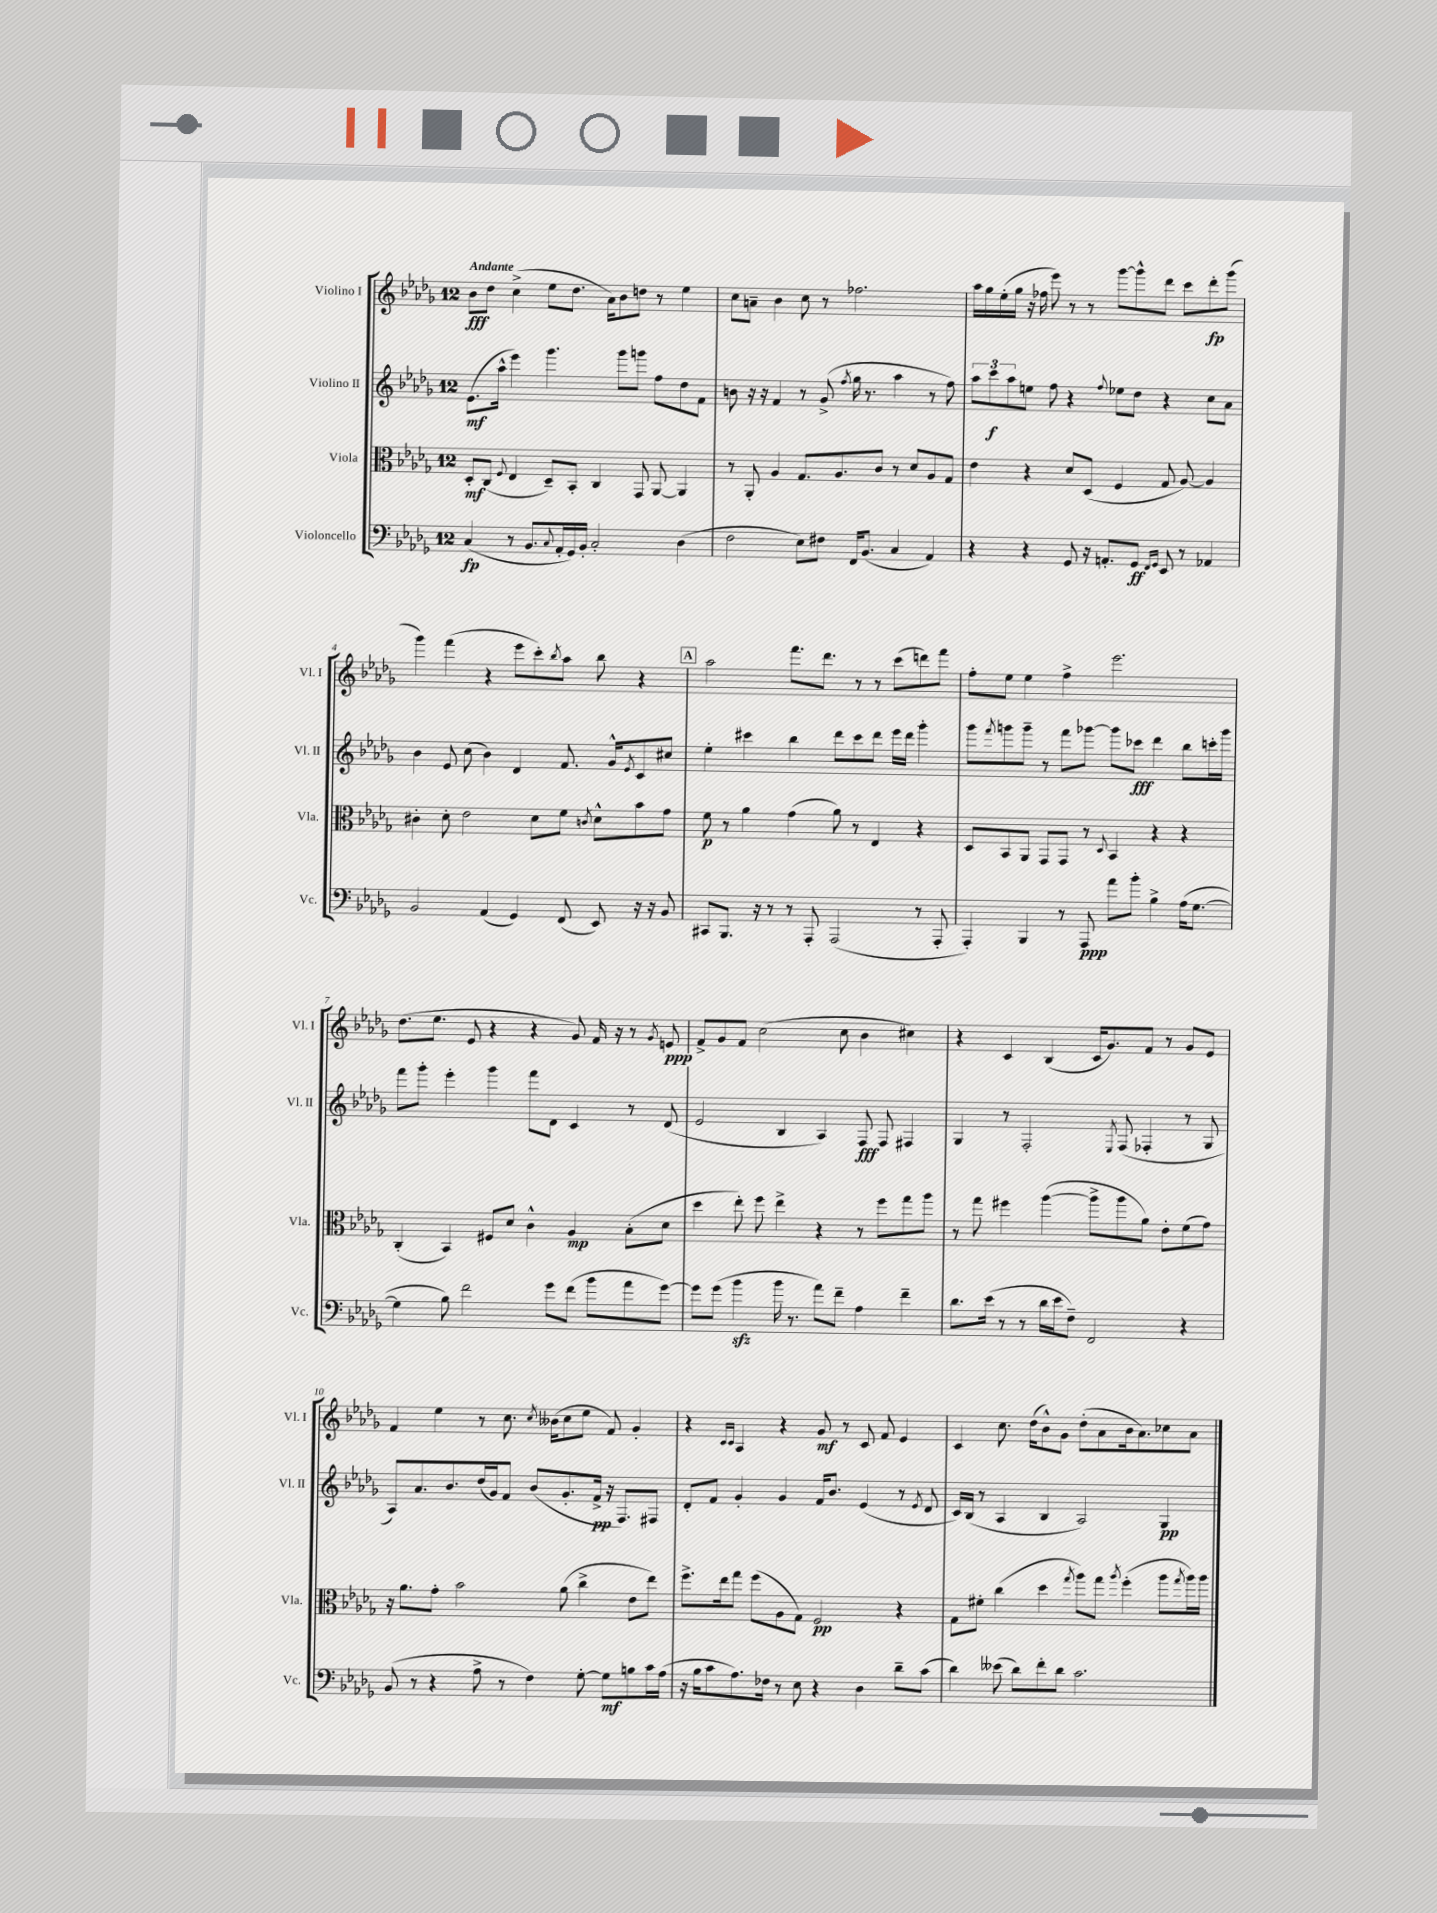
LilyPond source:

<<
\new StaffGroup <<
\new Staff = "s0" \with { instrumentName = "Violino I" shortInstrumentName = "Vl. I" } {
    \clef treble \key des \major \once \override Staff.TimeSignature.style = #'single-digit \time 12/8 \tempo "Andante"
    bes'8\fff des''8 c''4->( ees''8 des''8. aes'16) bes'8 d''8 r8 ees''4 |
    c''8 a'8-- bes'4 c''8 r8 fes''2. |
    aes''16 ges''16 ees''16-.( ges''16 r16 fes''16 ees'''8) r8 r8 ges'''8~ ges'''8-^ des'''8 c'''8 des'''8-.\fp ges'''8( |
    ges'''4) f'''4( r4 ees'''8 c'''8-.) \acciaccatura { bes''8 } aes''8 bes''8 r4 |
    \mark \markup { \box "A" } aes''2 f'''8. des'''8. r8 r8 c'''8( d'''8) f'''8 |
    f''8-. ees''8 ees''4 f''4-> ees'''2. |
    des''8.( ees''8. ees'8 r4 r4 ges'8) f'16 r16 r8 \acciaccatura { ges'8 } e'8\ppp |
    f'8-> ges'8 f'8 c''2( c''8 bes'4 cis''4) |
    r4 c'4 bes4( c'16 ges'8.) f'8 r8 ges'8 ees'8 |
    f'4 ees''4 r8 c''8. \acciaccatura { c''8 } beses'16( c''8 ees''8 f'8) ges'4-. |
    r4 \grace { c'16 c'16 } aes4 r4 ges'8\mf r8 c'8 f'8 ees'4 |
    c'4 c''8. des''16( bes'8-^) ges'8 des''8-.( aes'8 bes'16 aes'8.) ces''8 aes'8 \bar "|." |
}
\new Staff = "s1" \with { instrumentName = "Violino II" shortInstrumentName = "Vl. II" } {
    \clef treble \key des \major \once \override Staff.TimeSignature.style = #'single-digit \time 12/8
    ees'8.\mf( aes''16-^ ees'''4) ges'''4. ges'''8 g'''8 f''8 des''8 f'8 |
    b'8 r16 r16 f'4 r8 ges'8->( \acciaccatura { f''8 } ges''16 r8. aes''4 r8 f''8) |
    \tuplet 3/2 { aes''8 c'''8\f aes''8 } e''8 f''8 r4 \appoggiatura { f''8 } ees''8 des''8 r4 c''8 aes'8 |
    bes'4 ees'8 c''8( bes'4) des'4 f'8. ges'16-^ \acciaccatura { ees'8 } c'8 cis''8 |
    \mark \markup { \box "A" } ees''4-. cis'''4 bes''4 des'''8 cis'''8 des'''8 ees'''16 des'''16 ges'''4-. |
    ges'''8 \acciaccatura { f'''8 } g'''8 g'''8-- r8 f'''8 ges'''8~ ges'''8 ces'''8\fff des'''4 bes''8 c'''16-. ges'''16 |
    f'''8 ges'''8-. ees'''4-. ges'''4 f'''8 des'8 c'4 r8 des'8( |
    ees'2 bes4 aes4) f8\fff f8 fis4 |
    ges4 r8 f2-. \acciaccatura { ees8 } f8( fes4-. r8 ges8 |
    aes8) aes'8. bes'8. des''16( ges'16) f'8 bes'8( ges'8.-. f'16->\pp r16 f8.) fis8 |
    des'8-. f'8 ges'4-. ges'4 f'16 bes'8. ees'4( r8 \acciaccatura { ees'8 } des'8 |
    c'16) bes16( r8 aes4 bes4 aes2) ges4\pp \bar "|." |
}
\new Staff = "s2" \with { instrumentName = "Viola" shortInstrumentName = "Vla." } {
    \clef alto \key des \major \once \override Staff.TimeSignature.style = #'single-digit \time 12/8
    des8-.\mf c8( \appoggiatura { f8 } ees4 des8--) bes,8-. c4 ges,8 aes,8~ aes,4 |
    r8 aes,8-. aes4 ges8. aes8. c'8 r8 des'8 aes8 ges8 |
    ees'4 r4 des'8 des8( f4 ges8 aes8~) aes4 |
    cis'4-. des'8-. ees'2 des'8 f'8 \acciaccatura { c'8 } des'8-^ bes'8 ges'8 |
    \mark \markup { \box "A" } f'8\p r8 aes'4 ges'4( aes'8) r8 ees4 r4 |
    des8 bes,8 aes,8 ges,8 ges,8 r8 \appoggiatura { des8 } bes,4 r4 r4 |
    c4-.( bes,4) fis8 des'8 c'4-^ aes4\mp bes8-.( des'8 |
    des''4 ees''8-.) f''8 ees''4-> r4 r8 f''8 ges''8 aes''8 |
    r8 ges''8 fis''4 aes''4~( aes''8-> aes''8 aes'8) ees'8-. f'8( ges'8) |
    r16 aes'8. ges'8-. bes'2 aes'8( c''4-> ees'8 ees''8) |
    f''8.-> ees''16 ges''8 f''8( aes8 ges8) f2\pp r4 |
    ges8 fis'8-. c''4( des''4 \acciaccatura { ges''8 } aes''8) ges''8 \acciaccatura { aes''8 } f''4-.( aes''8 \acciaccatura { ges''8 } aes''16) aes''16 \bar "|." |
}
\new Staff = "s3" \with { instrumentName = "Violoncello" shortInstrumentName = "Vc." } {
    \clef bass \key des \major \once \override Staff.TimeSignature.style = #'single-digit \time 12/8
    c4\fp( r8 bes,8. \appoggiatura { c8 } aes,16-. ges,16) bes,16-. c2-. des4( |
    f2 ees8) fis8 f,16 bes,8.( c4 aes,4) |
    r4 r4 ges,8 r16 a,8.-. ges,8\ff \grace { f,16 ges,16 } ees,8 r8 aes,4 |
    bes,2 aes,4( ges,4) f,8( ees,8) r16 r16 bes,8 |
    \mark \markup { \box "A" } cis,8 bes,,8. r16 r8 r8 aes,,8-. aes,,2( r8 aes,,8-. |
    aes,,4-.) bes,,4 r8 aes,,8\ppp aes'8 bes'8-. bes4-> aes16( ges8.~ |
    ges4 bes8) f'2 ges'8 f'8( bes'8 aes'8 ges'8~) |
    ges'8 ges'8( bes'4\sfz bes'16 r8. aes'8) f'8-- aes4 f'4-- |
    des'8. ees'16( r8 r8 des'16 ees'16 f8--) f,2 r4 |
    bes,8( r8 r4 aes8-> r8 f4) ges8~-. ges8\mf b8 c'16 aes16( |
    r16 bes16 c'8 aes8.) fes16 r8 ees8 r4 des4 des'8-- c'8( |
    des'4) eeses'8( des'8) f'8-. des'8 c'2. \bar "|." |
}
>>
>>
